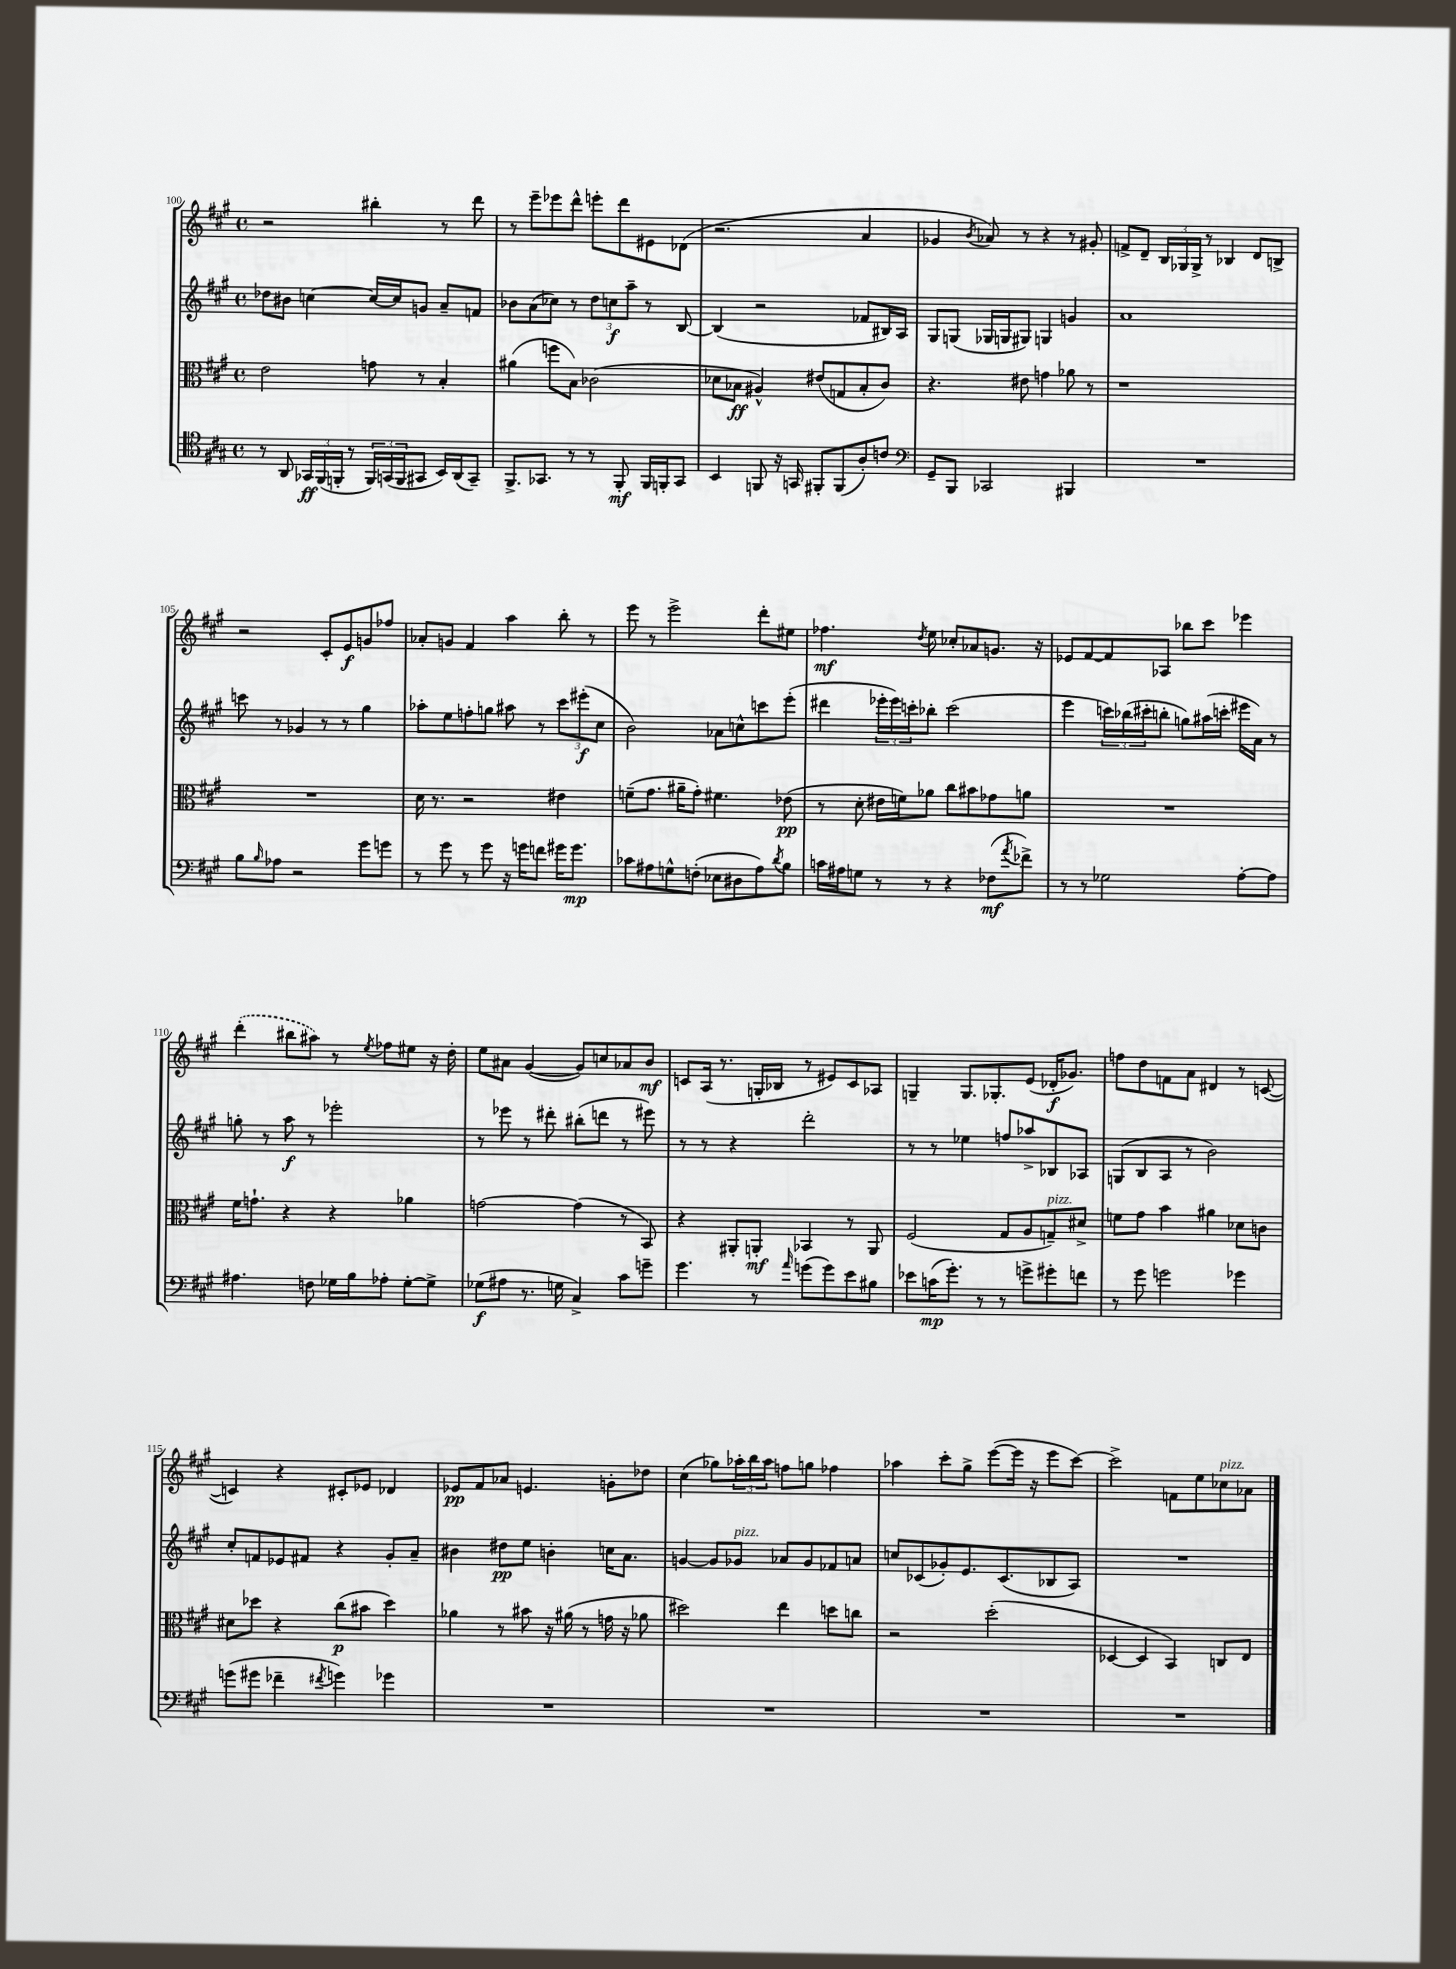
<<
\new StaffGroup <<
\new Staff = "s0" {
    \clef treble \key a \major \defaultTimeSignature \time 4/4
    r2 bis''4-. r8 d'''8 |
    r8 e'''8-- ees'''8 d'''8-^ e'''8-. d'''8 eis'8 des'8( |
    r2. a'4 |
    ges'4 \acciaccatura { b'8 } aes'8) r8 r4 r8 gis'8-. |
    f'8-> d'8-- \tuplet 3/2 { b16 ges16 ges16-> } r8 bes4 d'8 b8-> |
    r2 cis'8-. e'8\f g'8 fes''8 |
    aes'8-. g'8 fis'4 a''4 b''8-. r8 |
    e'''8 r8 e'''2-> d'''8-. eis''8 |
    fes''4.\mf \acciaccatura { d''8 } e''8 ces''8-. aes'8 g'8. r16 |
    ees'8 fis'8~ fis'8 aes8 bes''8 cis'''8 ees'''4 |
    \once \slurDashed d'''4-.( bis''8 ais''8) r8 \acciaccatura { e''8 } fes''8 eis''8 r16 d''16-. |
    e''8 ais'8 gis'4~( gis'8) c''8 aes'8 b'8\mf |
    c'8 a16( r8. g16-. bes16 r8 eis'8) c'8 aes8 |
    g4-- g8. ges8.-. e'8( des'16-.\f ges'8.) |
    f''8 d''8 f'8 a'8 dis'4 r8 c'8~( |
    c'4) r4 cis'8-. ees'8 des'4 |
    ees'8\pp fis'8 aes'8 e'4. g'8-. des''8 |
    cis''4( ges''8) \tuplet 3/2 { aes''16-. b''16 aes''16 } f''8 g''8 fes''4 |
    aes''4 cis'''8-. gis''8-> e'''8~( e'''16 r16 e'''8 cis'''8~) |
    cis'''2-> f'8 e''8 ces''8^\markup { \italic "pizz." } aes'8 \bar "|." |
}
\new Staff = "s1" {
    \clef treble \key a \major \defaultTimeSignature \time 4/4
    des''8 bis'8 c''4~ c''16~ c''16 g'8 a'8-- f'8 |
    bes'8 a'8( ces''8) r8 \tuplet 3/2 { d''8 c''8\f a''8-- } r8 b8~ |
    b4( r2 fes'8 bis16) a16 |
    gis8 g8( ges16 g16 gis8) g4 g'4 |
    a'1 |
    c'''8 r8 ges'4 r8 r8 gis''4 |
    aes''8-. e''8 f''8-. g''8 ais''8 r8 \tuplet 3/2 { cis'''8 eis'''8-.\f( cis''8 } |
    b'2) aes'8 c''8-^ c'''8 e'''8-.( |
    dis'''4 \tuplet 3/2 { ees'''16-. ees'''16) c'''16-. } bes''8-. c'''2( |
    e'''4 \tuplet 3/2 { c'''16) bes''16( cis'''16-. } b''8-. g''8) ais''16( c'''16-. eis'''16 a'16) r8 |
    g''8-. r8 a''8\f r8 ees'''2-. |
    r8 ees'''8 r8 dis'''8-. bis''8-.( d'''8 r8 eis'''8) |
    r8 r8 r4 d'''2-. |
    r8 r8 ees''4 f''8 aes''8-> bes8 aes8 |
    g8( b8 a8 r8 b'2) |
    cis''8-. f'8 ees'8 fis'8 r4 gis'8-. a'8-- |
    bis'4 dis''8\pp e''8 b'4-. c''16 a'8. |
    g'4~ g'8 ges'8^\markup { \italic "pizz." } aes'8 ges'8 fes'8 a'8 |
    c''8 ces'8( ges'8-.) e'8. ces'8.( bes8 a8) |
    R1 \bar "|." |
}
\new Staff = "s2" {
    \clef alto \key a \major \defaultTimeSignature \time 4/4
    e'2 g'8 r8 b4-. |
    ais'4( f''8 b8) ces'2( |
    des'8 bes8\ff ais4-^) eis'8( g8 bes8-. cis'8) |
    r4. eis'8 g'4 aes'8 r8 |
    r1 |
    R1 |
    d'16 r8. r2 eis'4 |
    f'8--( gis'8. ais'16-- gis'8-.) fis'4. ees'8\pp( |
    r8 d'8-. eis'16 f'16) aes'8 cis''8 bis'8 ges'8 a'8 |
    R1 |
    fis'16 g'8.-! r4 r4 aes'4 |
    g'2~ g'4( r8 b,8) |
    r4 ais,8-. a,8-.\mf bes,4 r8 a,8 |
    fis2( gis8 a8 g8--^\markup { \italic "pizz." }) dis'8-> |
    f'8 gis'8 b'4 ais'4 des'8 c'8 |
    dis'8 des''8 r4 cis''8\p( bis'8 des''4) |
    aes'4 r8 bis'8 r16 ais'16( r8 g'16 r16 aes'8 |
    dis''2) e''4 d''8 c''8 |
    r2 d''2-.( |
    des4~ des4 b,4) c8 e8 \bar "|." |
}
\new Staff = "s3" {
    \clef tenor \key a \major \defaultTimeSignature \time 4/4
    r8 a,8 \tuplet 3/2 { ges,16\ff fis,16( f,16-. } r8 \tuplet 3/2 { f,16) g,16( f,16 } gis,8 b,16) a,16( gis,8--) |
    fis,8.-> ges,8. r8 r8 fis,8-.\mf fis,16 f,16-. ges,8 |
    b,4 f,8 r16 g,16 fis,8-. fis,8( a8-.) c'8 |
    \clef bass gis,8-- b,,8 ces,2 bis,,4 |
    R1 |
    b8 \grace { b16 } aes8 r2 gis'8 g'8 |
    r8 gis'8 r8 gis'8 r16 g'16 f'8 gis'16 gis'8.\mp |
    ces'8 ais8 g8-^ f8-.( ees8 dis8 ais8) \acciaccatura { d'8 } b8 |
    c'16 ais16 g8 r8 r8 r4 fes8\mf( \acciaccatura { a'8 } fes'8->) |
    r8 r8 ges2 a8~-. a8 |
    ais4. f8 ges16 b16 aes8-. ges8~-. ges8-> |
    ges8\f( ais8 r8. g16 cis4->) cis'8 g'8-- |
    gis'4. r8 \grace { a'16 } g'8( g'8) e'8 bis8 |
    ees'8 c'16\mp( gis'8.-.) r8 r8 g'8-> gis'8-. f'8 |
    r8 gis'8 g'2 ges'4 |
    g'8( gis'8 fes'4-- \acciaccatura { fis'8 } g'4) ges'4 |
    R1 |
    R1 |
    R1 |
    R1 \bar "|." |
}
>>
>>
\layout { \context { \Score currentBarNumber = #100 } }
